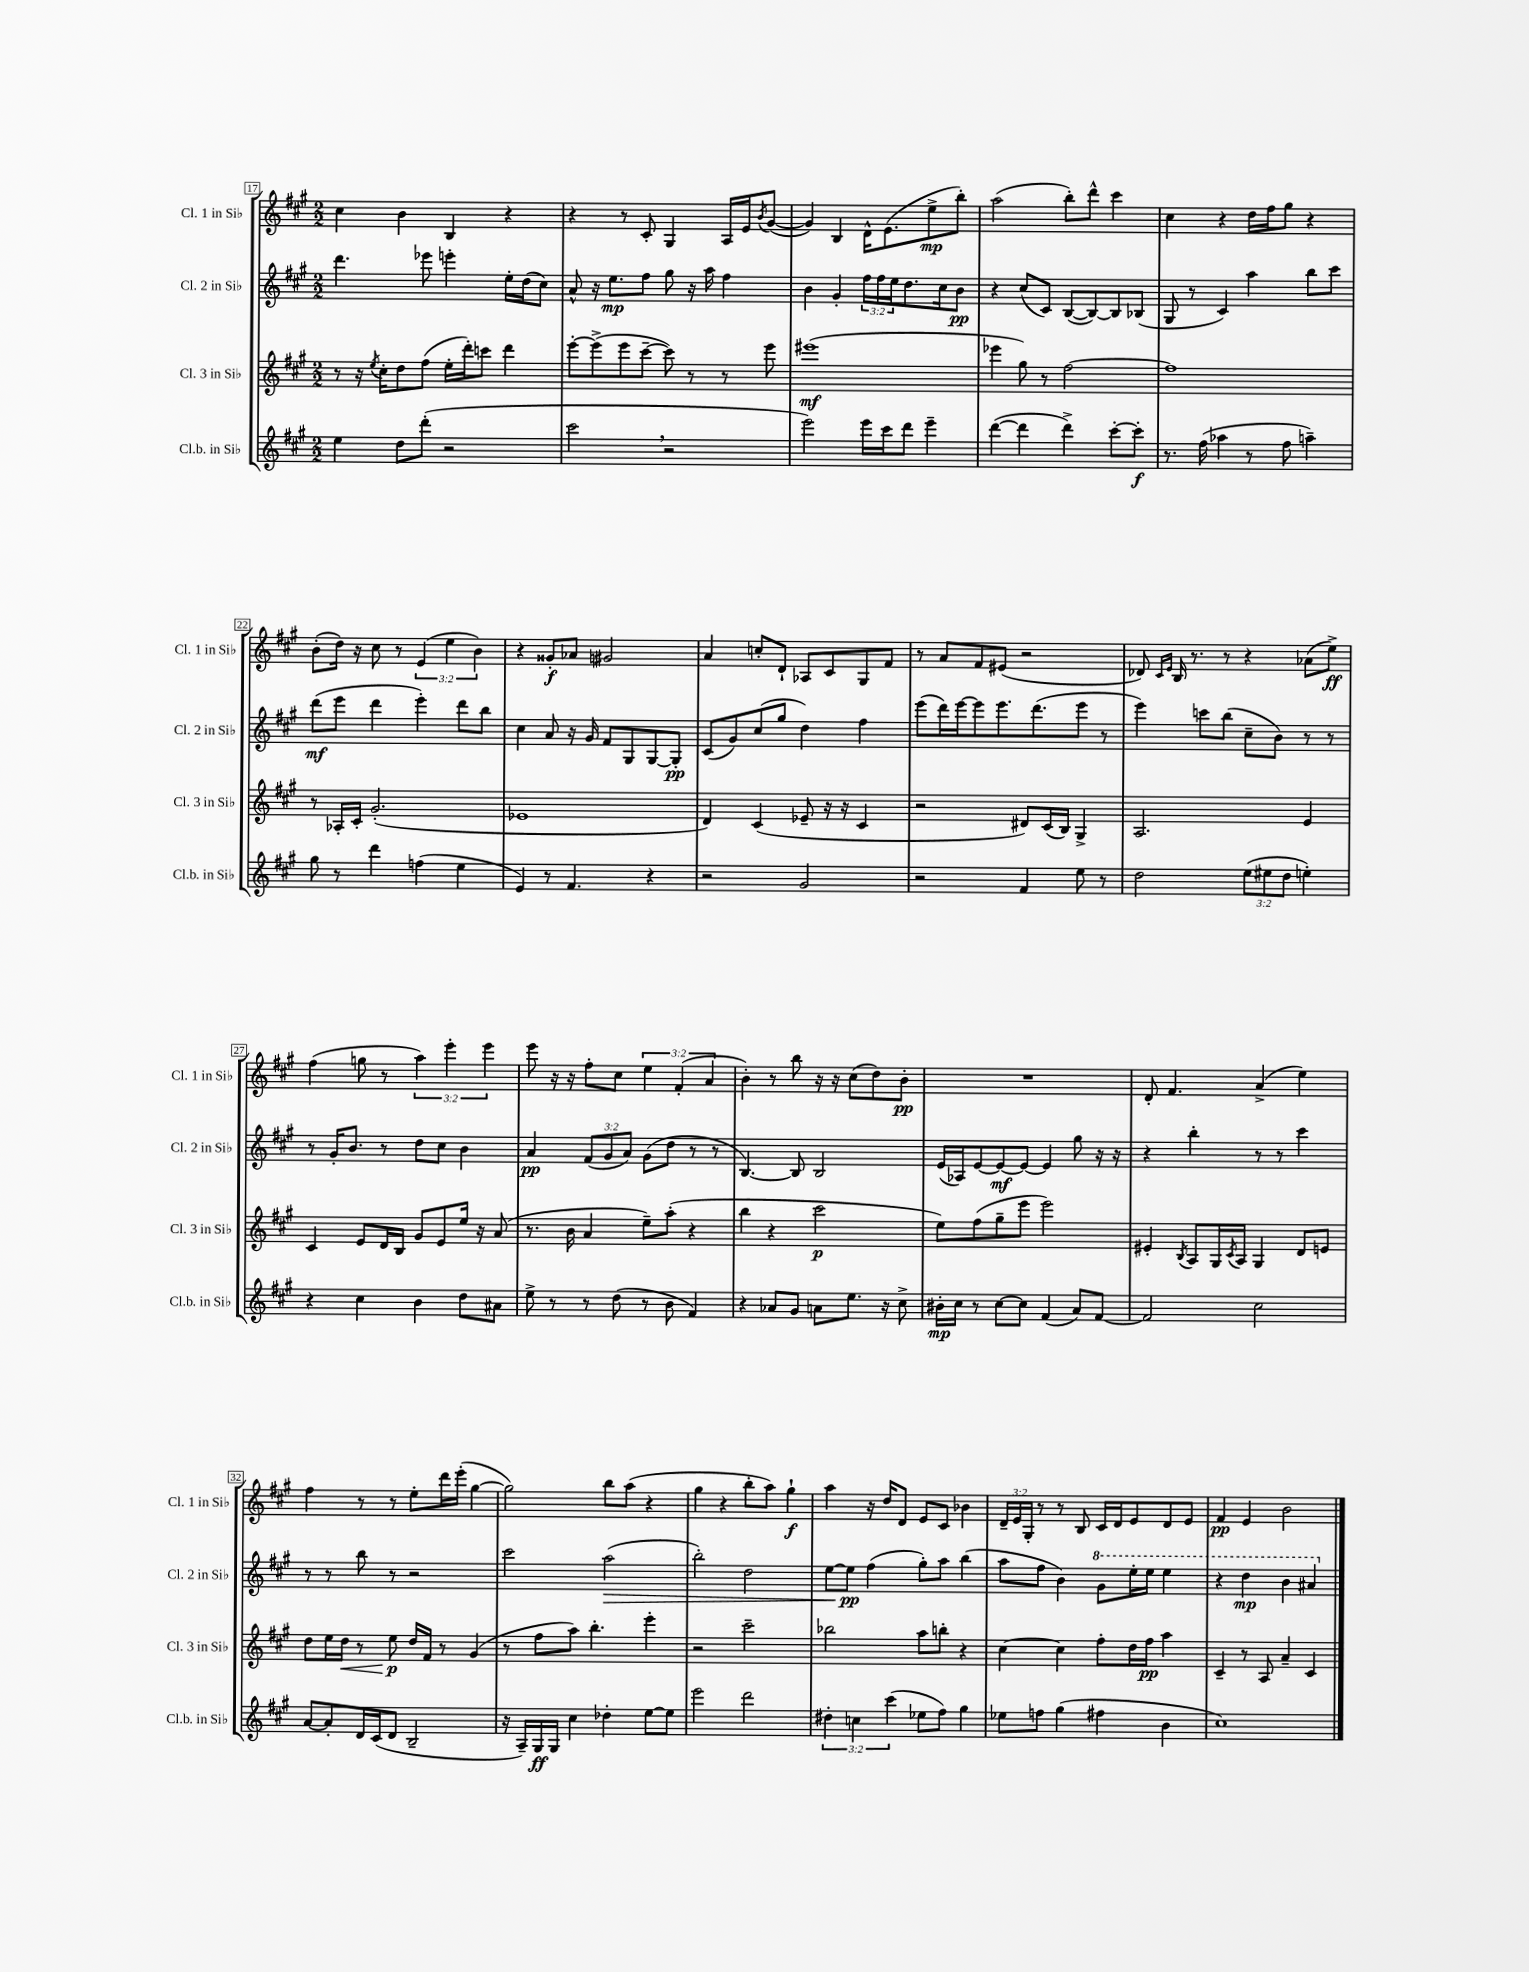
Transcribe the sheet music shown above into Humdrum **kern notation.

**kern	**dynam	**kern	**dynam	**kern	**dynam	**kern	**dynam
*part4	*part4	*part3	*part3	*part2	*part2	*part1	*part1
*staff4	*staff4	*staff3	*staff3	*staff2	*staff2	*staff1	*staff1
*I"Cl.b. in Si♭	*	*I"Cl. 3 in Si♭	*	*I"Cl. 2 in Si♭	*	*I"Cl. 1 in Si♭	*
*I'Cl.b. in Si♭	*	*I'Cl. 3 in Si♭	*	*I'Cl. 2 in Si♭	*	*I'Cl. 1 in Si♭	*
*clefG2	*	*clefG2	*	*clefG2	*	*clefG2	*
*k[f#c#g#]	*	*k[f#c#g#]	*	*k[f#c#g#]	*	*k[f#c#g#]	*
*M2/2	*	*M2/2	*	*M2/2	*	*M2/2	*
=17	=17	=17	=17	=17	=17	=17	=17
4ee\	.	8r	.	4.ddd\	.	4cc#\	.
.	.	16r	.	.	.	.	.
.	.	8qee/	.	.	.	.	.
.	.	16cc#'\KL	.	.	.	.	.
8dd\L	.	8dd\	.	.	.	4b\	.
(8ddd'\J	.	(8ff#\J	.	8eee-X\	.	.	.
2r	.	16ee'\LL	.	4eeen'\	.	4B/	.
.	.	16ddd'\J)	.	.	.	.	.
.	.	8cccn\J	.	.	.	.	.
.	.	4ddd\	.	16ee'\LL	.	4r	.
.	.	.	.	(16dd\J	.	.	.
.	.	.	.	8cc#\J)	.	.	.
=18	=18	=18	=18	=18	=18	=18	=18
2ccc#,\	.	[8eee'\L	.	8a^^/	.	4r	.
.	.	(8eee^\]	.	16r	.	.	.
.	.	.	.	8.ee\L	mp	.	.
.	.	8eee\	.	.	.	8r	.
.	.	[8ccc#~\J	.	8ff#\J	.	8c#'/	.
2r	.	8ccc#\])	.	8gg#\	.	4G#/	.
.	.	8r	.	16r	.	.	.
.	.	.	.	16aa\	.	.	.
.	.	8r	.	4ff#\	.	16A/LL	.
.	.	.	.	.	.	16e/J	.
.	.	.	.	.	.	8qb/	.
.	.	8eee\	.	.	.	([8g#/J	.
=19	=19	=19	=19	=19	=19	=19	=19
2eee\)	.	(1eee#X	mf	4b\	.	4g#/])	.
.	.	.	.	4g#'/	.	4B/	.
16eee\LL	.	.	.	24ff#\LL	.	16d^^\KL	.
.	.	.	.	24ff#\	.	.	.
16ccc#\J	.	.	.	.	.	(8.e\	.
.	.	.	.	24ee\J	.	.	.
8ddd\J	.	.	.	8.dd\	.	.	.
4eee~\	.	.	.	.	.	8ee^\	mp
.	.	.	.	16cc#\k	.	.	.
.	.	.	.	8b\J	pp	8bb'\J)	.
=20	=20	=20	=20	=20	=20	=20	=20
([4ddd\	.	4eee-X\	.	4r	.	(2aa\	.
4ddd\]	.	8gg#\)	.	(8cc#/L	.	.	.
.	.	8r	.	8c#/J)	.	.	.
4ddd^\)	.	[2ff#\	.	([8B/L	.	8bb'\L)	.
.	.	.	.	8B/_)	.	8ddd^^\J	.
[8ccc#'\L	.	.	.	8B/]	.	4ccc#\	.
8ccc#'\J]	f	.	.	(8B-X/J	.	.	.
=21	=21	=21	=21	=21	=21	=21	=21
8.r	.	1ff#]	.	8G#/	.	4cc#\	.
.	.	.	.	8r	.	.	.
(16ff#\	.	.	.	.	.	.	.
4aa-X\	.	.	.	4c#/)	.	4r	.
8r	.	.	.	4aa\	.	16dd\LL	.
.	.	.	.	.	.	16ff#\J	.
8ff#\	.	.	.	.	.	8gg#\J	.
4aan~\)	.	.	.	8bb\L	.	4r	.
.	.	.	.	8ccc#\J	.	.	.
!!LO:LB:g=z
=22	=22	=22	=22	=22	=22	=22	=22
8gg#\	.	8r	.	(8ddd\L	mf	(8b'\L	.
8r	.	16A-X'/LL	.	8eee\J	.	16dd\Jk)	.
.	.	16c#'/JJ	.	.	.	16r	.
4ddd\	.	(2.g#'/	.	4ddd\	.	8cc#\	.
.	.	.	.	.	.	8r	.
(4ffn\	.	.	.	4eee'\)	.	(6e/	.
.	.	.	.	.	.	6ee\	.
4ee\	.	.	.	8ddd\L	.	.	.
.	.	.	.	.	.	6b\)	.
.	.	.	.	8bb\J	.	.	.
=23	=23	=23	=23	=23	=23	=23	=23
4e/)	.	1e-X	.	4cc#\	.	4r	.
8r	.	.	.	8a/	.	8g##X'/L	f
4.f#/	.	.	.	16r	.	8a-X/J	.
.	.	.	.	16g#/	.	.	.
.	.	.	.	8f#/L	.	2g#X/	.
.	.	.	.	8G#/	.	.	.
4r	.	.	.	[8G#/	.	.	.
.	.	.	.	8G#'/J]	pp	.	.
=24	=24	=24	=24	=24	=24	=24	=24
2r	.	4d/)	.	(8c#/L	.	4a/	.
.	.	.	.	8g#/)	.	.	.
.	.	(4c#/	.	(8cc#/	.	8ccn'/L	.
.	.	.	.	8gg#/J	.	8d`/J	.
2g#/	.	8e-X~/	.	4dd\)	.	8A-X/L	.
.	.	16r	.	.	.	8c#/	.
.	.	16r	.	.	.	.	.
.	.	4c#/	.	4ff#\	.	8G#/	.
.	.	.	.	.	.	8f#/J	.
=25	=25	=25	=25	=25	=25	=25	=25
2r	.	2r	.	(8eee\L	.	8r	.
.	.	.	.	16ddd\L)	.	8a/L	.
.	.	.	.	[16eee\J	.	.	.
.	.	.	.	8eee\]	.	8f#/	.
.	.	.	.	8.eee\	.	(8e#X/J	.
4f#/	.	8d#X/L)	.	.	.	2r	.
.	.	.	.	(8.ddd\	.	.	.
.	.	(16c#/L	.	.	.	.	.
.	.	16B/JJ)	.	.	.	.	.
8ee\	.	4G#^/	.	8eee\J	.	.	.
8r	.	.	.	8r	.	.	.
=26	=26	=26	=26	=26	=26	=26	=26
2dd\	.	2.A/	.	4eee\)	.	8d-X/)	.
.	.	.	.	.	.	16qqc#/LL	.
.	.	.	.	.	.	16qqe/JJ	.
.	.	.	.	.	.	16B/	.
.	.	.	.	.	.	8.r	.
.	.	.	.	8cccn\L	.	.	.
.	.	.	.	(8bb\J	.	8r	.
(12ee\L	.	.	.	8cc#~\L	.	4r	.
12ee#X\	.	.	.	.	.	.	.
.	.	.	.	8b\J)	.	.	.
12dd\J	.	.	.	.	.	.	.
4een'\)	.	4e/	.	8r	.	(8a-X\L	.
.	.	.	.	8r	.	8ee^\J)	ff
!!LO:LB:g=z
=27	=27	=27	=27	=27	=27	=27	=27
4r	.	4c#/	.	8r	.	(4ff#\	.
.	.	.	.	16g#'/KL	.	.	.
.	.	.	.	8.b/J	.	.	.
4cc#\	.	8e/L	.	.	.	8ggn\	.
.	.	16d/L	.	8r	.	8r	.
.	.	16B/JJ	.	.	.	.	.
4b\	.	8g#/L	.	8dd\L	.	6aa\)	.
.	.	8e/	.	8cc#\J	.	.	.
.	.	.	.	.	.	6eee'\	.
8dd\L	.	16ee/Jk	.	4b\	.	.	.
.	.	16r	.	.	.	.	.
.	.	.	.	.	.	6eee\	.
8a#X\J	.	(8a/	.	.	.	.	.
=28	=28	=28	=28	=28	=28	=28	=28
8ee^\	.	8.r	.	4a/	pp	8eee\	.
8r	.	.	.	.	.	16r	.
.	.	16b\	.	.	.	16r	.
8r	.	4a/	.	(12f#/L	.	8ff#'\L	.
.	.	.	.	12g#/	.	.	.
(8dd\	.	.	.	.	.	8cc#\J	.
.	.	.	.	12a/J)	.	.	.
8r	.	8ee~\L)	.	(8g#\L	.	6ee\	.
8b\	.	(8aa'\J	.	8dd\J	.	.	.
.	.	.	.	.	.	(6f#'/	.
4f#/)	.	4r	.	8r	.	.	.
.	.	.	.	.	.	6a/	.
.	.	.	.	8r	.	.	.
=29	=29	=29	=29	=29	=29	=29	=29
4r	.	4bb\	.	[4.B/)	.	4b'\)	.
8a-X/L	.	4r	.	.	.	8r	.
8g#/J	.	.	.	8B/]	.	8bb\	.
8an\L	.	2ccc#\	p	2B/	.	16r	.
.	.	.	.	.	.	16r	.
8.ee\J	.	.	.	.	.	(8cc#\L	.
.	.	.	.	.	.	8dd\)	.
16r	.	.	.	.	.	.	.
8cc#^\	.	.	.	.	.	8b'\J	pp
=30	=30	=30	=30	=30	=30	=30	=30
16b#X'\LL	mp	8ee\L)	.	(16e/LL	.	1r	.
16cc#\JJ	.	.	.	16A-X/J)	.	.	.
8r	.	(8ff#\	.	[8e/	.	.	.
[8cc#\L	.	8gg#~\	.	8e/_	mf	.	.
8cc#\J]	.	8eee\J	.	8e/J_	.	.	.
(4f#/	.	2eee\)	.	4e/]	.	.	.
8a/L)	.	.	.	8gg#\	.	.	.
[8f#/J	.	.	.	16r	.	.	.
.	.	.	.	16r	.	.	.
=31	=31	=31	=31	=31	=31	=31	=31
2f#/]	.	4e#X'/	.	4r	.	8d'/	.
.	.	.	.	.	.	4.f#/	.
.	.	8qB/	.	.	.	.	.
.	.	8A/L	.	4bb'\	.	.	.
.	.	16G#/L	.	.	.	.	.
.	.	8qc#/	.	.	.	.	.
.	.	16A/JJ	.	.	.	.	.
2cc#\	.	4G#/	.	8r	.	(4a^/	.
.	.	.	.	8r	.	.	.
.	.	8d/L	.	4ccc#\	.	4ee\)	.
.	.	8en/J	.	.	.	.	.
!!LO:LB:g=z
=32	=32	=32	=32	=32	=32	=32	=32
[8a/L	.	8dd\L	.	8r	.	4ff#\	.
8a'/]	.	16ee\L	.	8r	.	.	.
!	!	!	!LO:HP:b	!	!	!	!
.	.	16dd\JJ	<	.	.	.	.
16d/L	.	8r	.	8bb\	.	8r	.
(16c#/J	.	.	.	.	.	.	.
8d/J	.	8ee\	p	8r	.	8r	.
2B~/	.	16dd/LL	[	2r	.	8ee'\L	.
.	.	16f#/JJ	.	.	.	.	.
.	.	8r	.	.	.	16ddd\L	.
.	.	.	.	.	.	(16eee'\JJ	.
.	.	(4g#/	.	.	.	[4gg#\	.
=33	=33	=33	=33	=33	=33	=33	=33
16r	.	8r	.	2ccc#\	.	2gg#\])	.
16A~/LL)	.	.	.	.	.	.	.
16G#/	ff	8ff#\L	.	.	.	.	.
16G#/JJ	.	.	.	.	.	.	.
4cc#\	.	8aa\J)	.	.	.	.	.
.	.	4.bb'\	.	.	.	.	.
!	!	!	!	!	!LO:HP:b	!	!
4dd-X'\	.	.	.	(2aa\	>	8bb\L	.
.	.	.	.	.	.	(8aa\J	.
[8ee\L	.	4eee'\	.	.	.	4r	.
8ee\J]	.	.	.	.	.	.	.
=34	=34	=34	=34	=34	=34	=34	=34
2eee\	.	2r	.	2bb'\)	.	4gg#\	.
.	.	.	.	.	.	4r	.
2ddd\	.	2ccc#~\	.	2dd\	.	8bb'\L	.
.	.	.	.	.	.	8aa\J)	.
.	.	.	.	.	.	4gg#`\	f
=35	=35	=35	=35	=35	=35	=35	=35
6dd#X'\	.	2bb-X\	.	[8ee\L	.	4aa\	.
.	.	.	.	8ee\J]	pp	.	.
6ccn\	.	.	.	.	.	.	.
.	.	.	.	(4ff#\	]	16r	.
.	.	.	.	.	.	16dd/KL	.
(6ccc#\	.	.	.	.	.	.	.
.	.	.	.	.	.	8d/J	.
8ee-X\L	.	8aa\L	.	8gg#'\L)	.	8e/L	.
8ff#\J)	.	8bbn'\J	.	8aa\J	.	8c#/J	.
4gg#\	.	4r	.	(4bb\	.	4b-X\	.
=36	=36	=36	=36	=36	=36	=36	=36
8ee-X\L	.	[4cc#\	.	8aa\L	.	24d~/LL	.
.	.	.	.	.	.	24e/	.
.	.	.	.	.	.	24G#'/JJ	.
8ffn\J	.	.	.	8ff#\J	.	8r	.
(4gg#\	.	4cc#\]	.	4b\)	.	8r	.
.	.	.	.	.	.	8B/	.
*	*	*	*	*8va	*	*	*
4ff#X\	.	8ff#'\L	.	8gg#\L	.	16c#/LL	.
.	.	.	.	.	.	16d/J	.
.	.	16dd\L	.	16eee'\L	.	8e/	.
.	.	16ff#\JJ	pp	16eee\JJ	.	.	.
4b\	.	4aa\	.	4eee\	.	8d/	.
.	.	.	.	.	.	8e/J	.
=37	=37	=37	=37	=37	=37	=37	=37
1cc#)	.	4c#~/	.	4r	.	4f#/	pp
.	.	8r	.	4ddd\	mp	4e/	.
.	.	8A/	.	.	.	.	.
.	.	4a~/	.	4bb\	.	2b\	.
.	.	4c#/	.	4aa#X/	.	.	.
*	*	*	*	*X8va	*	*	*
==	==	==	==	==	==	==	==
*-	*-	*-	*-	*-	*-	*-	*-
